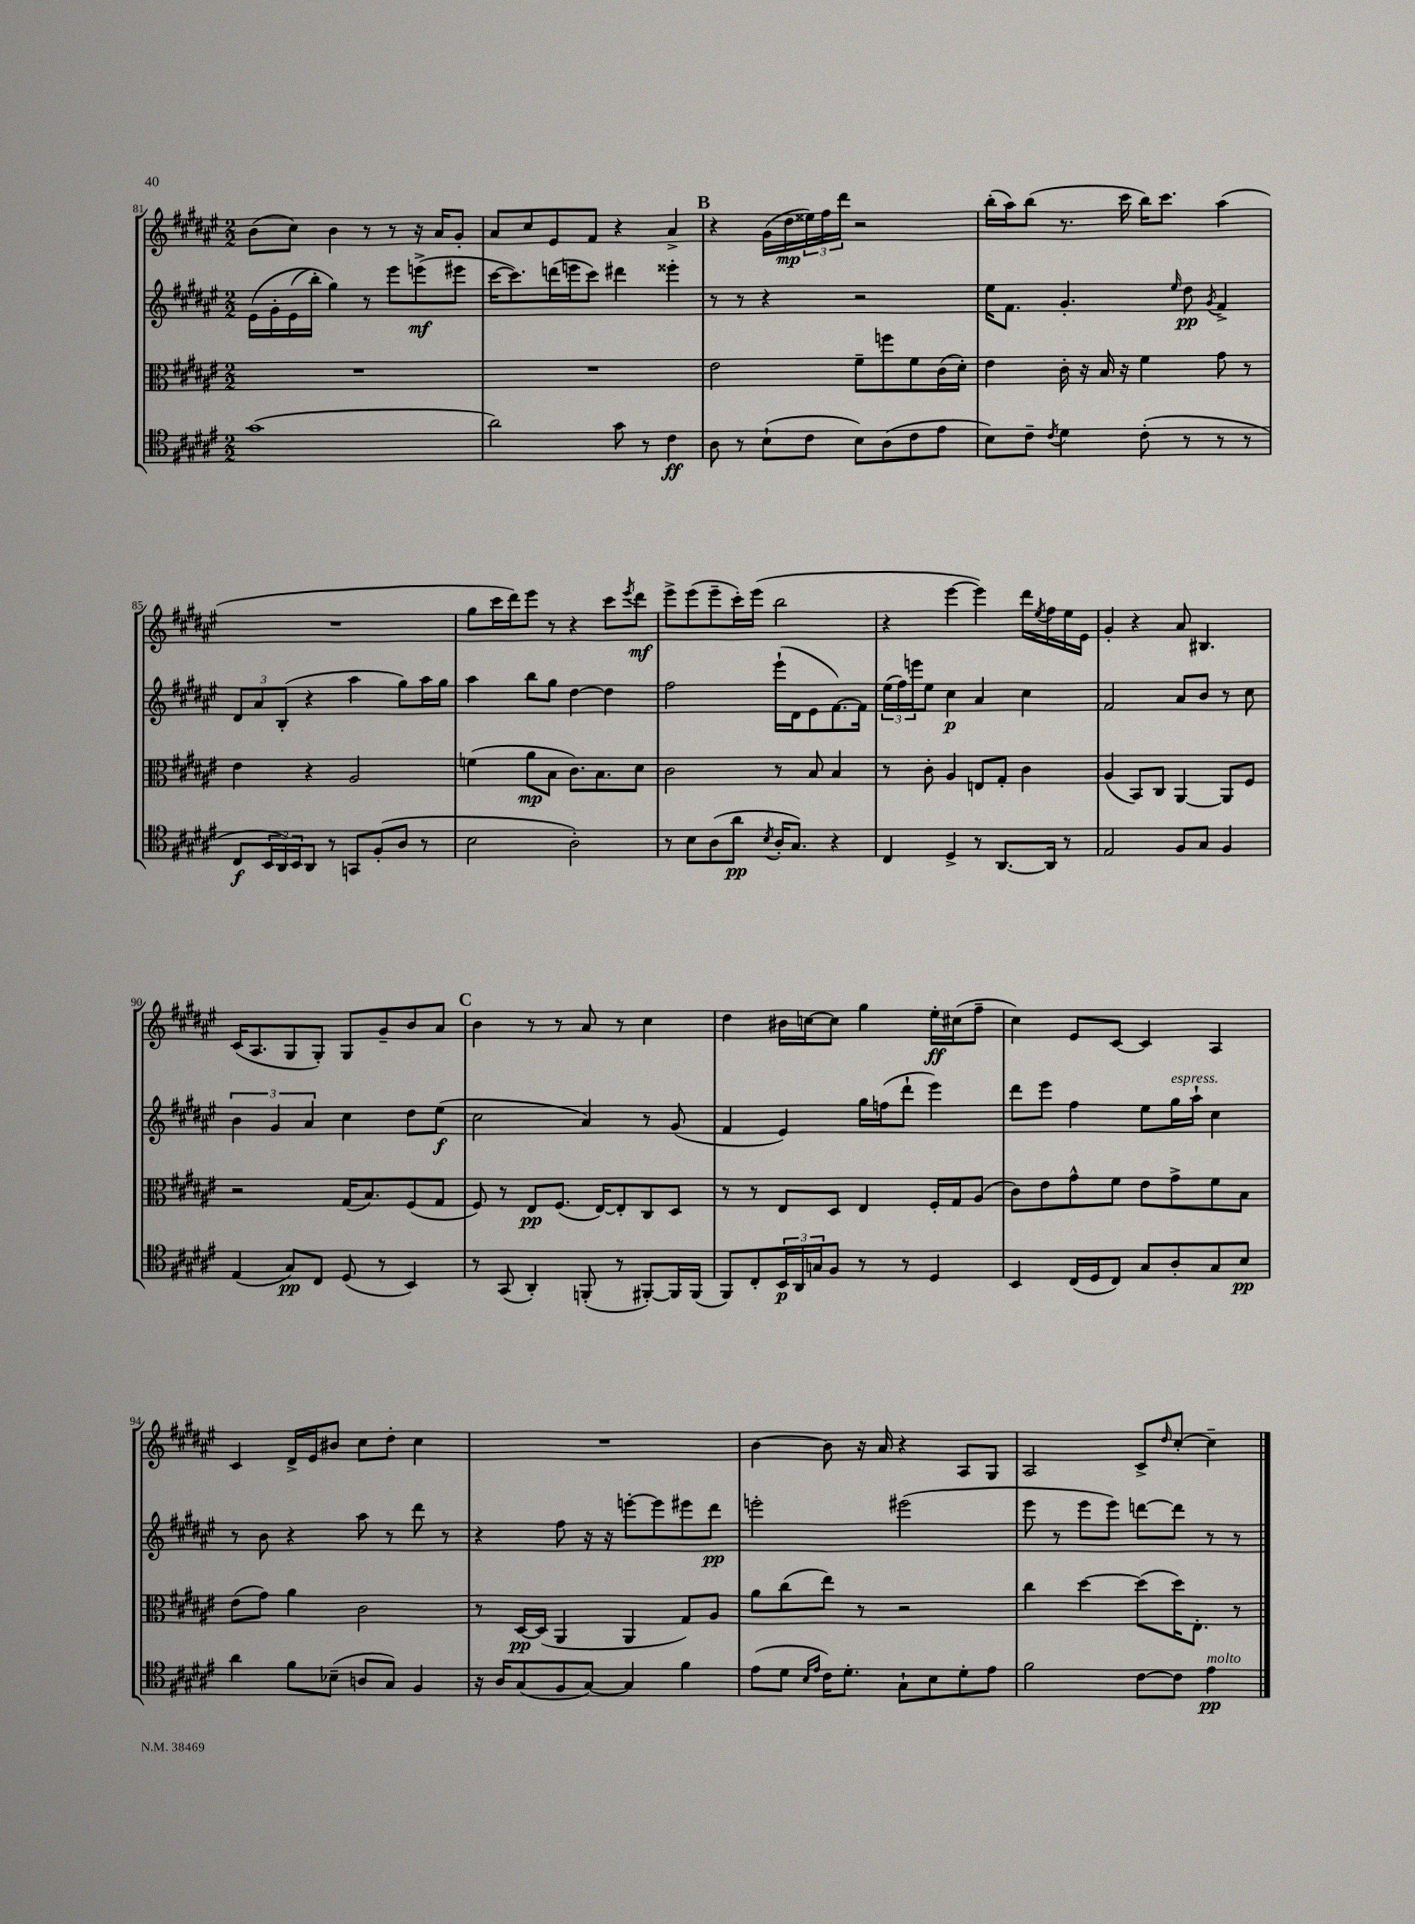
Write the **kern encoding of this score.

**kern	**dynam	**kern	**dynam	**kern	**dynam	**kern	**dynam
*part4	*part4	*part3	*part3	*part2	*part2	*part1	*part1
*staff4	*staff4	*staff3	*staff3	*staff2	*staff2	*staff1	*staff1
*clefC4	*	*clefC3	*	*clefG2	*	*clefG2	*
*k[f#c#g#d#a#e#]	*	*k[f#c#g#d#a#e#]	*	*k[f#c#g#d#a#e#]	*	*k[f#c#g#d#a#e#]	*
*M2/2	*	*M2/2	*	*M2/2	*	*M2/2	*
=81	=81	=81	=81	=81	=81	=81	=81
(1g#	.	1r	.	(16e#\LL	.	(8b\L	.
.	.	.	.	16g#'\	.	.	.
.	.	.	.	(16e#\	.	8cc#\J)	.
.	.	.	.	16bb'\JJ)	.	.	.
.	.	.	.	4gg#\)	.	4b\	.
.	.	.	.	8r	.	8r	.
.	.	.	.	8eee#\L	.	8r	.
.	.	.	.	(8eeen^\	mf	16r	.
.	.	.	.	.	.	16a#/KL	.
.	.	.	.	8eee#X\J	.	8g#'/J	.
=82	=82	=82	=82	=82	=82	=82	=82
2a#\)	.	1r	.	[16ccc#\KL	.	8a#/L	.
.	.	.	.	8.ccc#\])	.	.	.
.	.	.	.	.	.	8cc#/	.
.	.	.	.	(16dddn\L	.	8e#/	.
.	.	.	.	16eeen\J	.	.	.
.	.	.	.	8ccc#\J)	.	8f#/J	.
8g#\	.	.	.	4ddd#X\	.	4r	.
8r	.	.	.	.	.	.	.
4c#\	ff	.	.	4eee##X'\	.	4a#^/	.
!!LO:REH:place=s1:t=B
=83	=83	=83	=83	=83	=83	=83	=83
8A#\	.	2e#\	.	8r	.	4r	.
8r	.	.	.	8r	.	.	.
(8B`\L	.	.	.	4r	.	(16g#\LL	.
.	.	.	.	.	.	16dd#\	mp
8c#\J	.	.	.	.	.	24ee##X\)	.
.	.	.	.	.	.	24ff#\	.
.	.	.	.	.	.	24ddd#\JJ	.
8B\L)	.	8f#~\L	.	2r	.	2r	.
(8A#\	.	8ffn\	.	.	.	.	.
8c#\	.	8f#\	.	.	.	.	.
8e#\J	.	(16c#\L	.	.	.	.	.
.	.	16d#'\JJ)	.	.	.	.	.
=84	=84	=84	=84	=84	=84	=84	=84
8B\L)	.	4e#\	.	16ee#\KL	.	(16bb'\LL	.
.	.	.	.	8.f#\J	.	16aa#\J)	.
8c#~\J	.	.	.	.	.	(8bb\J	.
8qc#/	.	.	.	.	.	.	.
4d#\	.	16c#'\	.	4.g#'/	.	8.r	.
.	.	16r	.	.	.	.	.
.	.	16B/	.	.	.	.	.
.	.	16r	.	.	.	16ccc#\	.
(8c#'\	.	4f#\	.	.	.	16bb\KL)	.
.	.	.	.	.	.	8.ccc#\J	.
.	.	.	.	16qqee#/	.	.	.
8r	.	.	.	8dd#\	pp	.	.
.	.	.	.	8qg#/	.	.	.
8r	.	8g#\	.	4f#^/	.	(4aa#\	.
8r	.	8r	.	.	.	.	.
!!LO:LB:g=z
=85	=85	=85	=85	=85	=85	=85	=85
8C#/L	f	4e#\	.	12d#/L	.	1r	.
.	.	.	.	12a#/	.	.	.
24BB/L	.	.	.	.	.	.	.
24AA#/)	.	.	.	(12B'/J	.	.	.
24BB/J	.	.	.	.	.	.	.
8AA#/J	.	4r	.	4r	.	.	.
8r	.	.	.	.	.	.	.
8GGn/L	.	2A#/	.	4aa#\	.	.	.
(8F#'/	.	.	.	.	.	.	.
8A#/J	.	.	.	8gg#\L)	.	.	.
8r	.	.	.	16aa#\L	.	.	.
.	.	.	.	16gg#\JJ	.	.	.
=86	=86	=86	=86	=86	=86	=86	=86
2B\	.	(4fn\	.	4aa#\	.	8gg#\L	.
.	.	.	.	.	.	16ccc#\L	.
.	.	.	.	.	.	16ddd#\J)	.
.	.	8a#\L	mp	8bb\L	.	8eee#\J	.
.	.	8B\J	.	8gg#\J	.	8r	.
2A#'\)	.	8.c#\L)	.	[4dd#\	.	4r	.
.	.	8.B\	.	.	.	.	.
.	.	.	.	4dd#\]	.	8ccc#\L	.
.	.	.	.	.	.	8qeee#/	.
.	.	8d#\J	.	.	.	8ddd#\J	mf
=87	=87	=87	=87	=87	=87	=87	=87
8r	.	2c#\	.	2ff#\	.	8eee#^\L	.
8B\L	.	.	.	.	.	(8eee#\	.
(8A#\	.	.	.	.	.	8eee#~\	.
8a#\J	pp	.	.	.	.	16ccc#'\L)	.
.	.	.	.	.	.	(16eee#\JJ	.
8qB/	.	.	.	.	.	.	.
16A#'/KL	.	8r	.	(16eee#`\LL	.	2bb\	.
8.G#/J)	.	.	.	16d#\J	.	.	.
.	.	8B/	.	8e#\	.	.	.
4r	.	4B/	.	[8.f#\)	.	.	.
.	.	.	.	16f#\Jk]	.	.	.
=88	=88	=88	=88	=88	=88	=88	=88
4C#/	.	8r	.	(24ee#\LL	.	4r	.
.	.	.	.	24ff#\)	.	.	.
.	.	.	.	24eeen\J	.	.	.
.	.	8c#'\	.	8ee#\J	.	.	.
4D#^/	.	4A#/	.	4cc#\	p	[4eee#\	.
8r	.	8En/L	.	4a#/	.	4eee#\])	.
[8.AA#/L	.	8G#'/J	.	.	.	.	.
.	.	4c#\	.	4cc#\	.	16ddd#\LL	.
.	.	.	.	.	.	8qee#/	.
16AA#/Jk]	.	.	.	.	.	16ff#\	.
8r	.	.	.	.	.	16ee#\	.
.	.	.	.	.	.	16e#\JJ	.
=89	=89	=89	=89	=89	=89	=89	=89
2E#/	.	(4A#/	.	2f#/	.	4g#'/	.
.	.	8BB/L)	.	.	.	4r	.
.	.	8C#/J	.	.	.	.	.
8F#/L	.	[4AA#/	.	8a#/L	.	8a#/	.
8G#/J	.	.	.	8b/J	.	4.B#X/	.
4F#/	.	8AA#/L]	.	8r	.	.	.
.	.	8F#/J	.	8cc#\	.	.	.
!!LO:LB:g=z
=90	=90	=90	=90	=90	=90	=90	=90
(4E#/	.	2r	.	6b\	.	(16c#/KL	.
.	.	.	.	.	.	8.A#/	.
.	.	.	.	6g#/	.	.	.
8G#/L)	pp	.	.	.	.	8G#/	.
.	.	.	.	6a#/	.	.	.
8C#/J	.	.	.	.	.	8G#'/J)	.
(8D#/	.	(16G#/KL	.	4cc#\	.	8G#/L	.
.	.	8.B/)	.	.	.	.	.
8r	.	.	.	.	.	8g#~/	.
4BB/)	.	(8F#/	.	8dd#\L	.	8b/	.
.	.	8G#/J	.	(8ee#\J	f	8a#/J	.
!!LO:REH:place=s1:t=C
=91	=91	=91	=91	=91	=91	=91	=91
8r	.	8F#/)	.	2cc#\	.	4b\	.
(8GG#/	.	8r	.	.	.	.	.
4AA#'/)	.	8E#/L	pp	.	.	8r	.
.	.	(8.F#/J	.	.	.	8r	.
(8FFn'/	.	.	.	4a#/)	.	8a#/	.
.	.	[16E#/KL)	.	.	.	.	.
8r	.	8E#'/]	.	.	.	8r	.
[8FF#X'/L)	.	8C#/	.	8r	.	4cc#\	.
16FF#/L]	.	8D#/J	.	(8g#/	.	.	.
(16FF#/JJ	.	.	.	.	.	.	.
=92	=92	=92	=92	=92	=92	=92	=92
8FF#/L)	.	8r	.	4f#/	.	4dd#\	.
8C#'/	.	8r	.	.	.	.	.
24BB/L	p	8E#/L	.	4e#/)	.	16b#X\LL	.
24AA#/	.	.	.	.	.	.	.
.	.	.	.	.	.	[16ccn\J	.
24Gn/J	.	.	.	.	.	.	.
8F#/J	.	8D#/J	.	.	.	8cc\J]	.
8r	.	4E#/	.	16gg#\LL	.	4gg#\	.
.	.	.	.	(16ffn\J	.	.	.
8r	.	.	.	8ddd#`\J	.	.	.
4D#/	.	16F#'/LL	.	4eee#\)	.	16ee#'\LL	ff
.	.	16G#/J	.	.	.	(16cc#X\J	.
.	.	(8A#/J	.	.	.	8ff#~\J	.
=93	=93	=93	=93	=93	=93	=93	=93
4BB/	.	8c#\L)	.	8ddd#\L	.	4cc#\)	.
.	.	8e#\	.	8eee#\J	.	.	.
(16C#/LL	.	8g#^^\	.	4ff#\	.	8e#/L	.
16D#/J	.	.	.	.	.	.	.
8C#/J)	.	8f#\J	.	.	.	[8c#/J	.
8G#/L	.	8e#\L	.	8ee#\L	.	4c#/]	.
!	!	!	!	!LO:TX:a:i:t=espress.	!	!	!
8A#'/	.	8g#^\	.	16gg#\L	.	.	.
.	.	.	.	16aa#`\JJ	.	.	.
8G#/	.	8f#\	.	4cc#\	.	4A#/	.
8B/J	pp	8B\J	.	.	.	.	.
!!LO:LB:g=z
=94	=94	=94	=94	=94	=94	=94	=94
4a#\	.	(8e#\L	.	8r	.	4c#/	.
.	.	8g#\J)	.	8b\	.	.	.
8f#\L	.	4a#\	.	4r	.	16d#^/LL	.
.	.	.	.	.	.	16e#/J	.
(8B-X~\J	.	.	.	.	.	8b#X/J	.
8An/L	.	2c#\	.	8aa#\	.	8cc#\L	.
8G#/J)	.	.	.	8r	.	8dd#'\J	.
4F#/	.	.	.	8ddd#\	.	4cc#\	.
.	.	.	.	8r	.	.	.
=95	=95	=95	=95	=95	=95	=95	=95
16r	.	8r	.	4r	.	1r	.
16A#/KL	.	.	.	.	.	.	.
(8G#/	.	[16D#/LL	pp	.	.	.	.
.	.	(16D#/JJ]	.	.	.	.	.
8F#/	.	4AA#/	.	8ff#\	.	.	.
[8G#/J)	.	.	.	16r	.	.	.
.	.	.	.	16r	.	.	.
4G#/]	.	4AA#/	.	[8eeen'\L	.	.	.
.	.	.	.	8eee\]	.	.	.
4f#\	.	8G#/L)	.	8eee#X\	.	.	.
.	.	8A#/J	.	8ddd#\J	pp	.	.
=96	=96	=96	=96	=96	=96	=96	=96
(8e#\L	.	8a#\L	.	2eeen'\	.	[4b\	.
8d#\J	.	(8cc#\	.	.	.	.	.
16qqB/LL	.	.	.	.	.	.	.
16qqe#/JJ	.	.	.	.	.	.	.
16c#\KL)	.	8ee#\J)	.	.	.	8b\]	.
8.d#'\J	.	.	.	.	.	.	.
.	.	8r	.	.	.	16r	.
.	.	.	.	.	.	16a#/	.
8G#`\L	.	2r	.	(2eee#X\	.	4r	.
8B\	.	.	.	.	.	.	.
8d#'\	.	.	.	.	.	8A#/L	.
8e#\J	.	.	.	.	.	8G#/J	.
=97	=97	=97	=97	=97	=97	=97	=97
2f#\	.	4cc#\	.	8eee#\	.	2A#/	.
.	.	.	.	8r	.	.	.
.	.	[4dd#\	.	8eee#\L	.	.	.
.	.	.	.	8eee#\J)	.	.	.
[8c#\L	.	(8dd#\L]	.	[8dddn\L	.	8c#^/L	.
.	.	.	.	.	.	16qqdd#/	.
8c#\J]	.	16dd#\K)	.	8ddd\J]	.	[8cc#'/J	.
.	.	8.E#'\J	.	.	.	.	.
!LO:TX:a:i:t=molto	!	!	!	!	!	!	!
4e#\	pp	.	.	8r	.	4cc#~\]	.
.	.	8r	.	8r	.	.	.
==	==	==	==	==	==	==	==
*-	*-	*-	*-	*-	*-	*-	*-
